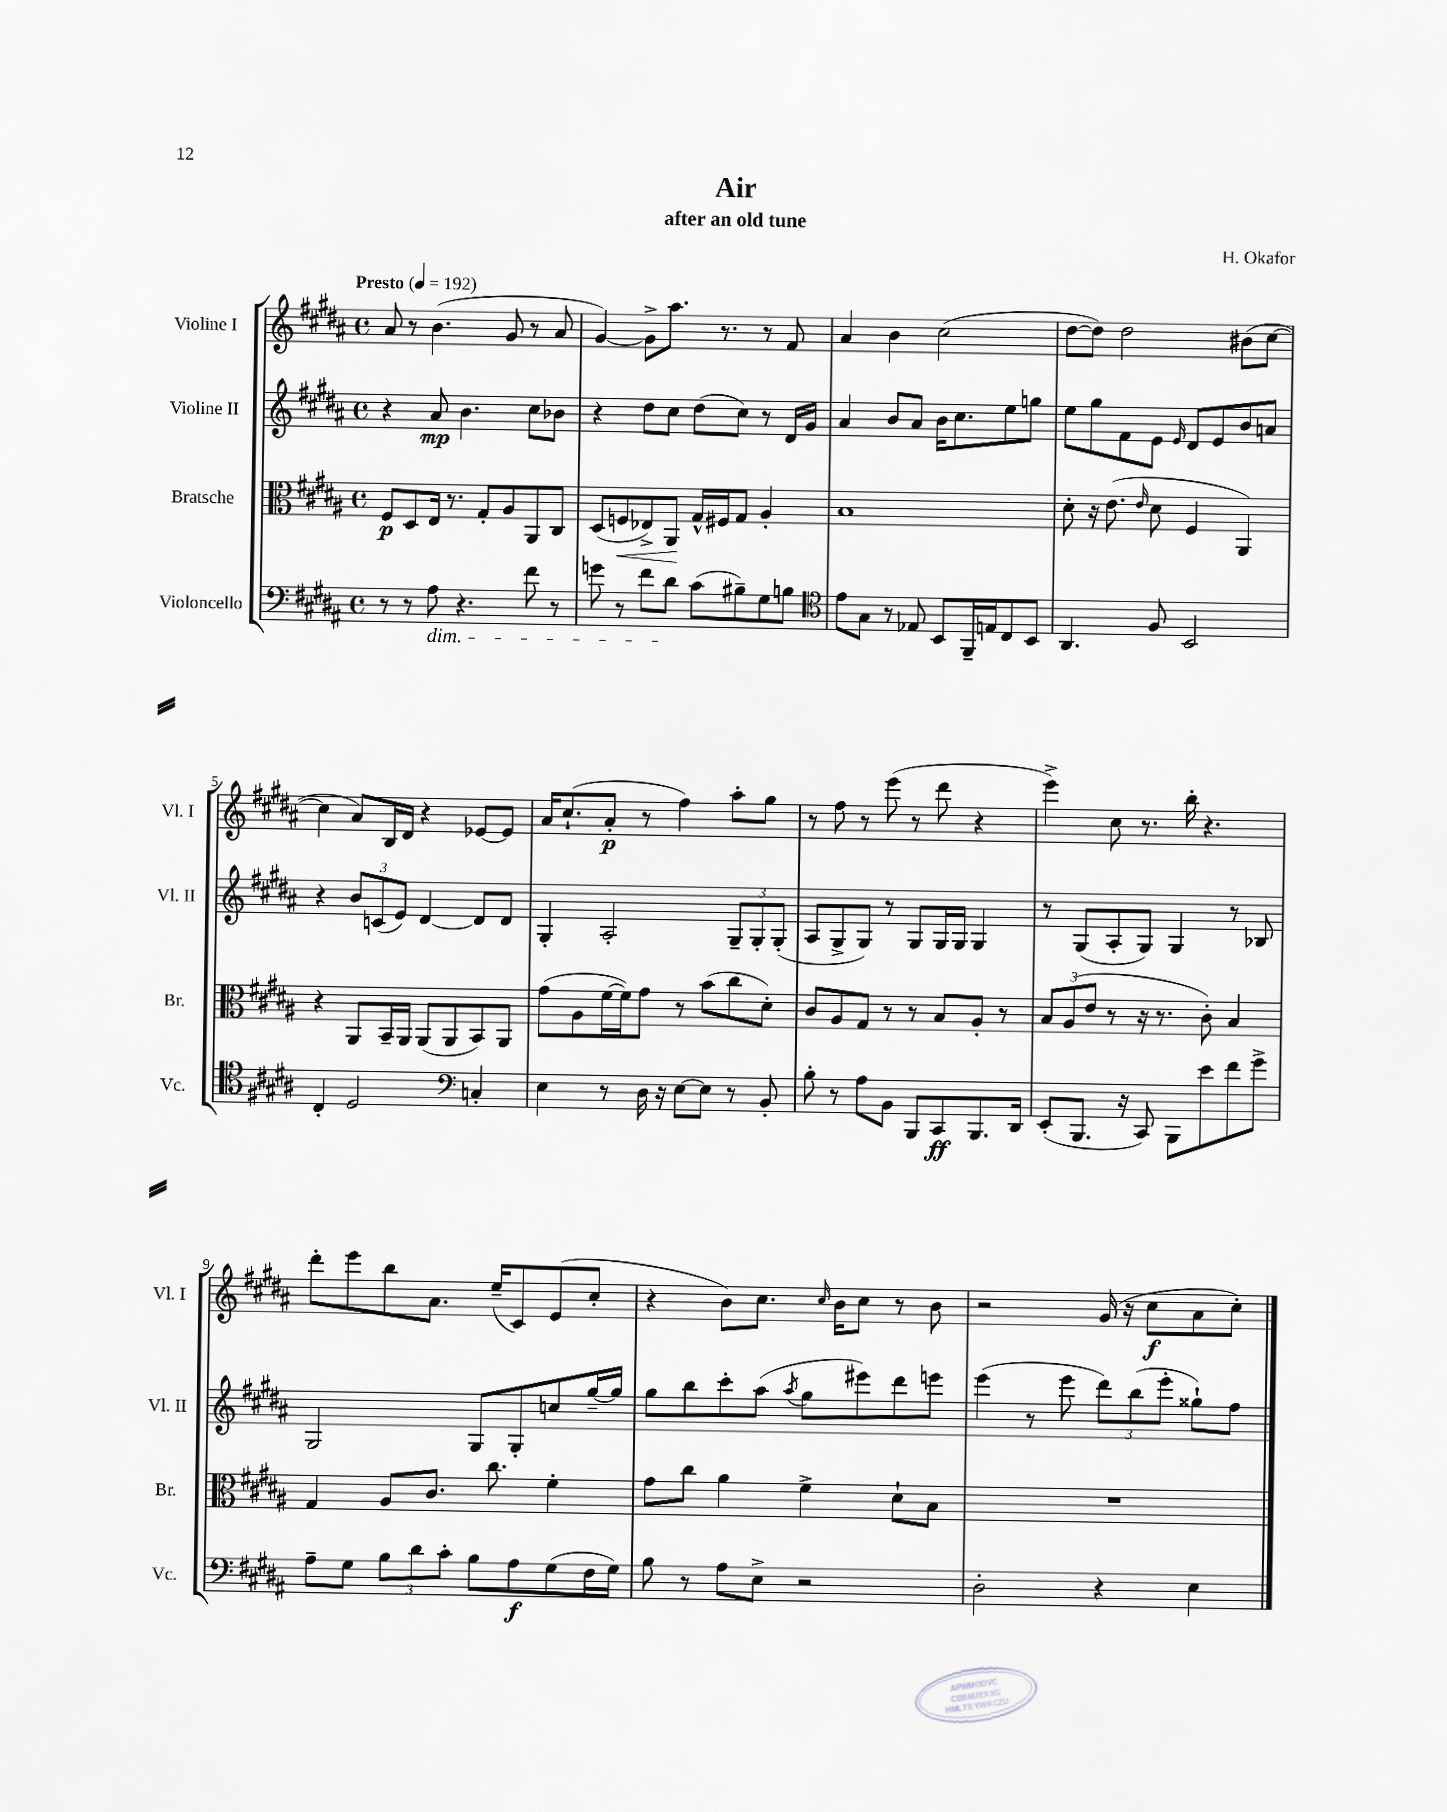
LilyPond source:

\header { title = "Air" composer = "H. Okafor" subtitle = "after an old tune" }
<<
\new StaffGroup <<
\new Staff = "s0" \with { instrumentName = "Violine I" shortInstrumentName = "Vl. I" } {
    \clef treble \key b \major \defaultTimeSignature \time 4/4 \tempo "Presto" 4 = 192
    \autoBeamOff ais'8 r8 b'4.( gis'8 r8 ais'8 |
    gis'4~) gis'8[-> ais''8.] r8. r8 fis'8 |
    ais'4 b'4 cis''2( |
    dis''8[~ dis''8]) dis''2 bis'8[( cis''8]~ |
    cis''4 ais'8[) b16 dis'16] r4 ees'8[~ ees'8] |
    ais'16[ cis''8.-!( ais'8]-.\p r8 fis''4) ais''8[-. gis''8] |
    r8 fis''8 r8 e'''8( r8 dis'''8 r4 |
    e'''4->) cis''8 r8. b''16-. r4. |
    dis'''8[-. e'''8 b''8 ais'8.] e''16[--( cis'8) e'8( cis''8]-. |
    r4 b'8[) cis''8.] \grace { cis''16 } b'16[ cis''8] r8 b'8 |
    r2 gis'16( r16 cis''8[\f ais'8 cis''8]-.) \bar "|." |
}
\new Staff = "s1" \with { instrumentName = "Violine II" shortInstrumentName = "Vl. II" } {
    \clef treble \key b \major \defaultTimeSignature \time 4/4
    \autoBeamOff r4 ais'8\mp b'4. cis''8[ bes'8] |
    r4 dis''8[ cis''8] dis''8[( cis''8]) r8 dis'16[ gis'16] |
    ais'4 b'8[ ais'8] b'16[ cis''8. e''8 g''8] |
    e''8[ gis''8 fis'8 e'8] \grace { e'16 } dis'8[ e'8 b'8 a'8] |
    r4 \tuplet 3/2 { b'8[ c'8( e'8]) } dis'4~ dis'8[ dis'8] |
    gis4-. ais2-. \tuplet 3/2 { gis8[-- gis8-. gis8]-.( } |
    ais8[ gis8-> gis8]) r8 gis8[ gis16 gis16] gis4 |
    r8 gis8[( ais8-. gis8]) gis4 r8 bes8 |
    gis2 gis8[ gis8-. c''8 gis''16~-- gis''16] |
    gis''8[ b''8 cis'''8-. ais''8]( \acciaccatura { ais''8 } gis''8[ eis'''8) dis'''8 e'''8] |
    e'''4( r8 e'''8 \tuplet 3/2 { dis'''8[) b''8( e'''8]-. } gisis''8[-!) fis''8] \bar "|." |
}
\new Staff = "s2" \with { instrumentName = "Bratsche" shortInstrumentName = "Br." } {
    \clef alto \key b \major \defaultTimeSignature \time 4/4
    \autoBeamOff fis8[\p dis8 e16] r8. gis8[-. ais8 ais,8 cis8] |
    dis8[( f8\< ees8->) ais,8]\! gis16[-^ fis16 gis8] ais4-. |
    b1 |
    dis'8-. r16 e'8.( \grace { e'16 } dis'8 fis4 ais,4) |
    r4 ais,8[ b,16-- ais,16] ais,8[( ais,8 b,8) ais,8] |
    gis'8[( ais8 fis'16~ fis'16) gis'8] r8 b'8[( cis''8 dis'8]-.) |
    cis'8[ ais8 gis8] r8 r8 b8[ ais8]-. r8 |
    \tuplet 3/2 { b8[ ais8( e'8] } r8 r16 r8. cis'8-.) b4 |
    gis4 ais8[ cis'8.] cis''8. fis'4-. |
    gis'8[ cis''8] ais'4 fis'4-> dis'8[-! b8] |
    R1 \bar "|." |
}
\new Staff = "s3" \with { instrumentName = "Violoncello" shortInstrumentName = "Vc." } {
    \clef bass \key b \major \defaultTimeSignature \time 4/4
    \autoBeamOff r8 r8 ais8\dim r4. fis'8 r8 |
    g'8 r8 fis'8[ dis'8]\! cis'8[( bis8--) gis8 b8] |
    \clef tenor e'8[ gis8] r8 ees8 b,8[ fis,16-- e16 cis8 b,8] |
    ais,4. fis8 b,2 |
    cis4-. dis2 \clef bass c4-. |
    e4 r8 dis16 r16 e8[~ e8] r8 b,8-. |
    b8-. r8 ais8[ b,8] b,,8[ cis,8\ff b,,8. dis,16] |
    e,8[-.( b,,8.] r16 cis,8) b,,8[ e'8 fis'8 gis'8]-> |
    ais8[-- gis8] \tuplet 3/2 { b8[ dis'8 cis'8]-. } b8[ ais8\f gis8( fis16 gis16]) |
    b8 r8 ais8[ e8]-> r2 |
    dis2-. r4 e4 \bar "|." |
}
>>
>>
